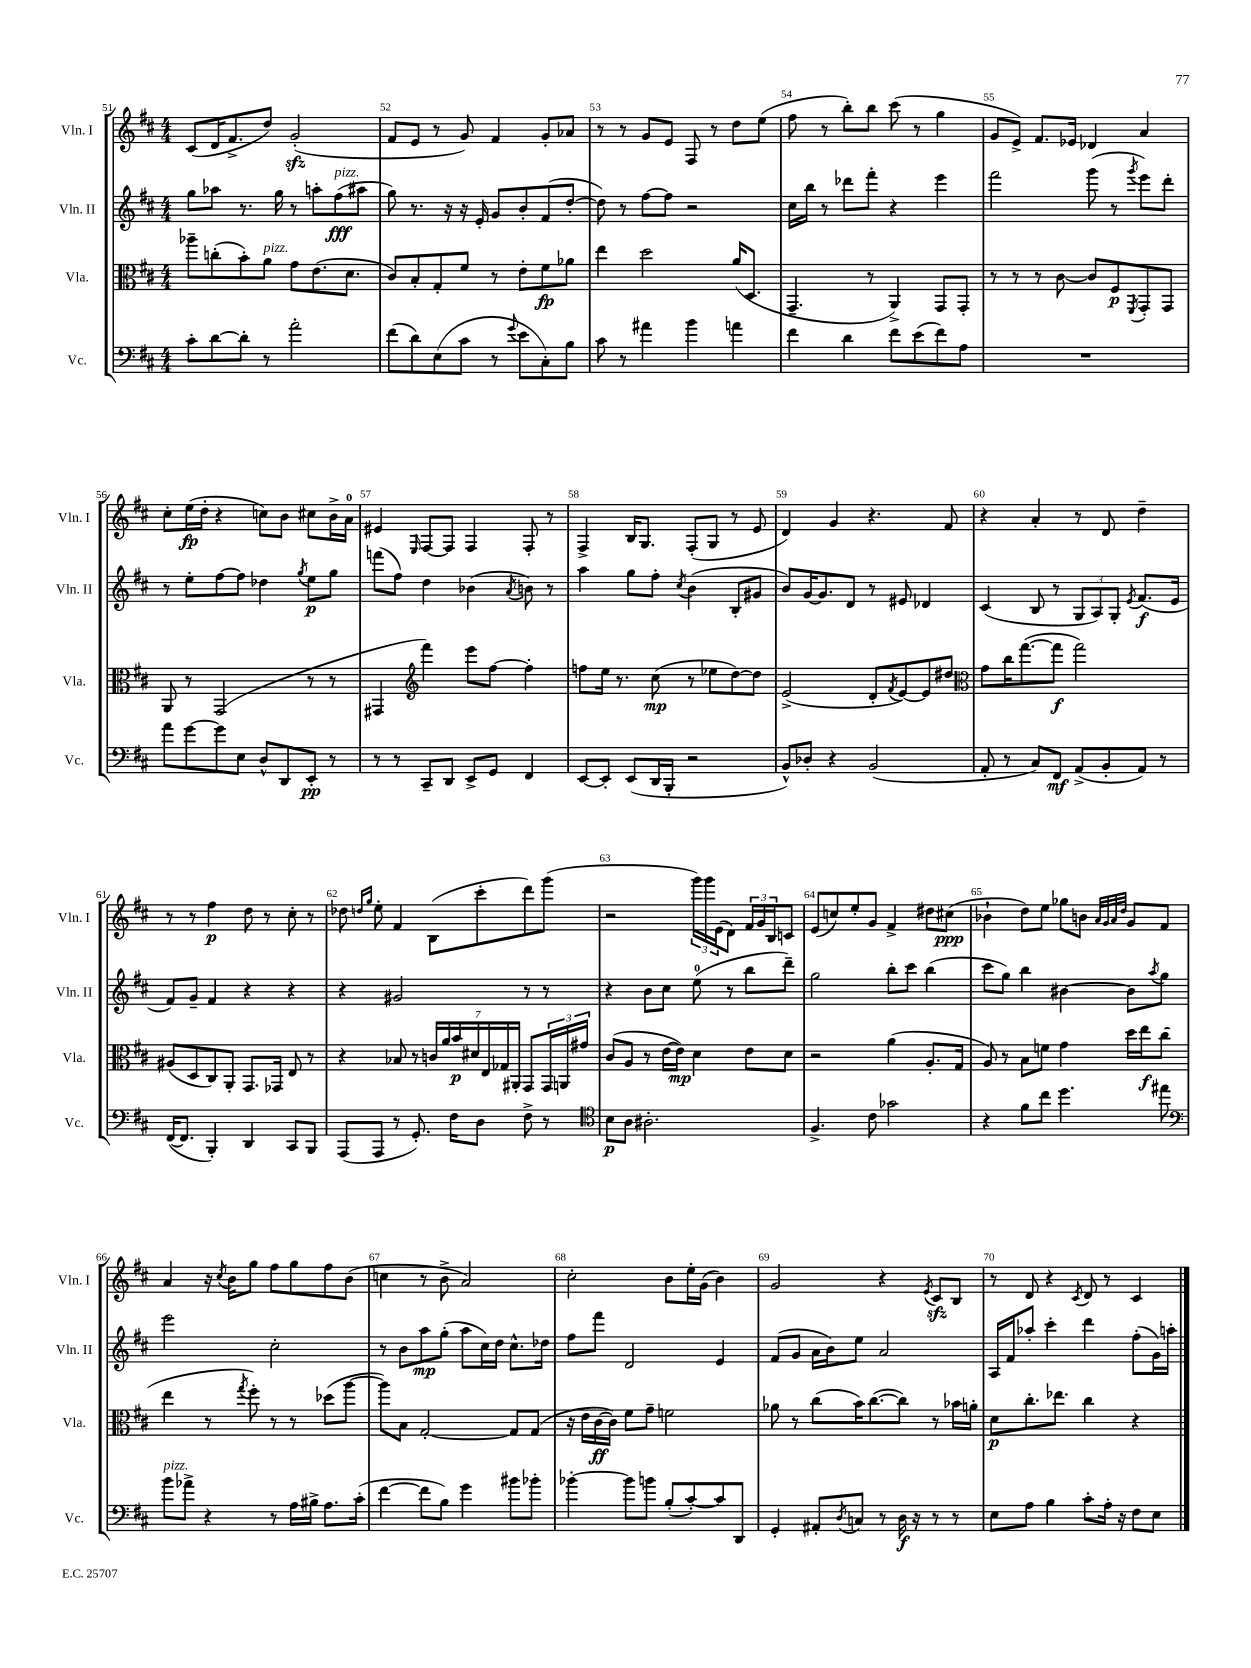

**kern	**dynam	**kern	**dynam	**kern	**dynam	**kern	**dynam
*part4	*part4	*part3	*part3	*part2	*part2	*part1	*part1
*staff4	*staff4	*staff3	*staff3	*staff2	*staff2	*staff1	*staff1
*I"Vc.	*	*I"Vla.	*	*I"Vln. II	*	*I"Vln. I	*
*I'Vc.	*	*I'Vla.	*	*I'Vln. II	*	*I'Vln. I	*
*clefF4	*	*clefC3	*	*clefG2	*	*clefG2	*
*k[f#c#]	*	*k[f#c#]	*	*k[f#c#]	*	*k[f#c#]	*
*M4/4	*	*M4/4	*	*M4/4	*	*M4/4	*
=51	=51	=51	=51	=51	=51	=51	=51
8c#'\L	.	8aa-X~\L	.	8gg\L	.	(8c#/L	.
[8d\	.	(8ccn'\	.	8aa-X\J	.	16d/K	.
.	.	.	.	.	.	8.f#^/	.
8d'\J]	.	8b'\)	.	8.r	.	.	.
!	!	!LO:TX:a:i:t=pizz.	!	!	!	!	!
8r	.	8a\J	.	.	.	8dd/J)	.
.	.	.	.	16gg\	.	.	.
2a'\	.	8g\L	.	8r	.	(2gzz'/	.
.	.	(8.e\	.	8aan'\L	.	.	.
!	!	!	!	!LO:TX:a:i:t=pizz.	!	!	!
.	.	.	.	(8ff#\	fff	.	.
.	.	8.d\J	.	.	.	.	.
.	.	.	.	8aa#X\J	.	.	.
=52	=52	=52	=52	=52	=52	=52	=52
(8f#\L	.	8c#/L)	.	8gg\)	.	8f#/L	.
8d\)	.	8B'/	.	8.r	.	8e/J	.
(8E\	.	8G'/	.	.	.	8r	.
.	.	.	.	16r	.	.	.
8c#\J	.	8f#/J	.	16r	.	8g/)	.
.	.	.	.	16e'/	.	.	.
8r	.	8r	.	8g/L	.	4f#/	.
8qqg/	.	.	.	.	.	.	.
8e\L	.	8e'\L	.	8b'/	.	.	.
8C#'\)	.	8f#\	fp	(8f#/	.	8g'/L	.
8B\J	.	8a-X\J	.	[8dd'/J	.	8a-X/J	.
=53	=53	=53	=53	=53	=53	=53	=53
8c#\	.	4ee\	.	8dd\])	.	8r	.
8r	.	.	.	8r	.	8r	.
4a#X\	.	2dd\	.	[8ff#\L	.	8g/L	.
.	.	.	.	8ff#\J]	.	8e/J	.
4b\	.	.	.	2r	.	8F#/	.
.	.	.	.	.	.	8r	.
4an\	.	(16a/KL	.	.	.	8dd\L	.
.	.	8.D/J	.	.	.	.	.
.	.	.	.	.	.	(8ee\J	.
=54	=54	=54	=54	=54	=54	=54	=54
4f#\	.	4.GG~/	.	16cc#\LL	.	8ff#\	.
.	.	.	.	16bb\JJ	.	.	.
.	.	.	.	8r	.	8r	.
4d\	.	.	.	8ddd-X\L	.	8bb'\L)	.
.	.	8r	.	8fff#'\J	.	8bb\J	.
8f#\L	.	4AA^/)	.	4r	.	(8ccc#\	.
(8e\	.	.	.	.	.	8r	.
8f#\)	.	8GG/L	.	4eee\	.	4gg\	.
8A\J	.	8GG'/J	.	.	.	.	.
=55	=55	=55	=55	=55	=55	=55	=55
1r	.	8r	.	2fff#\	.	8g/L	.
.	.	8r	.	.	.	8e^/J)	.
.	.	8r	.	.	.	8.f#/L	.
.	.	[8c#\	.	.	.	.	.
.	.	.	.	.	.	16e-X/Jk	.
.	.	8c#/L]	.	(8ggg\	.	4d-X/	.
.	.	8F#/	p	8r	.	.	.
.	.	8qFF#/	.	8qggg/	.	.	.
.	.	8GG'/	.	8eee\L)	.	4a/	.
.	.	8GG/J	.	8ddd'\J	.	.	.
!!LO:LB:g=z
=56	=56	=56	=56	=56	=56	=56	=56
8a\L	.	8AA/	.	8r	.	8cc#'\L	.
[8g\	.	8r	.	8ee'\L	.	(16ee\L	fp
.	.	.	.	.	.	16dd'\JJ	.
8g\]	.	(2GG/	.	[8ff#\	.	4r	.
8E\J	.	.	.	8ff#\J]	.	.	.
8D^^/L	.	.	.	4dd-X\	.	8ccn\L)	.
8DD/	.	.	.	.	.	8b\J	.
.	.	.	.	8qgg/	.	.	.
8EE'/J	pp	8r	.	8ee\L	p	8cc#X\L	.
8r	.	8r	.	8gg\J	.	16b^\L	.
.	.	.	.	.	.	16a\JJ	.
=57	=57	=57	=57	=57	=57	=57	=57
8r	.	4GG#X/	.	(8fffn\L	.	4e#X/	.
8r	.	.	.	8ff#\J)	.	.	.
*	*	*clefG2	*	*	*	*	*
.	.	.	.	.	.	16qqE/	.
8CC#~/L	.	4fff#\)	.	4dd\	.	[8F#/L	.
8DD/J	.	.	.	.	.	8F#/J]	.
8EE^/L	.	8eee\L	.	(4b-X\	.	4F#/	.
8GG/J	.	[8ff#\J	.	.	.	.	.
.	.	.	.	8qa/	.	.	.
4FF#/	.	4ff#'\]	.	8bn\)	.	8F#'/	.
.	.	.	.	8r	.	8r	.
=58	=58	=58	=58	=58	=58	=58	=58
[8EE/L	.	8ffn\L	.	4aa\	.	4F#^/	.
8EE'/J]	.	16ee\Jk	.	.	.	.	.
.	.	8.r	.	.	.	.	.
(8EE/L	.	.	.	8gg\L	.	16B/KL	.
.	.	.	.	.	.	8.G/J	.
16DD/L	.	(8cc#\	mp	8ff#'\J	.	.	.
16BBB'/JJ	.	.	.	.	.	.	.
.	.	.	.	8qcc#/	.	.	.
2r	.	8r	.	(4b\	.	(8F#'/L	.
.	.	8ee-X\L	.	.	.	8G/J	.
.	.	[8dd\)	.	8B'/L	.	8r	.
.	.	8dd\J]	.	8g#X/J	.	8e/	.
=59	=59	=59	=59	=59	=59	=59	=59
8BB^^/L)	.	(2e^/	.	8b/L)	.	4d/)	.
8D-X'/J	.	.	.	[16g/K	.	.	.
.	.	.	.	8.g/]	.	.	.
4r	.	.	.	.	.	4g/	.
.	.	.	.	8d/J	.	.	.
(2BB/	.	8d'/L	.	8r	.	4.r	.
.	.	8qf#/	.	.	.	.	.
.	.	[8e/)	.	8e#X/	.	.	.
.	.	8e/]	.	4d-X/	.	.	.
.	.	8dd#X/J	.	.	.	8f#/	.
=60	=60	=60	=60	=60	=60	=60	=60
*	*	*clefC3	*	*	*	*	*
8AA'/	.	8g\L	.	(4c#/	.	4r	.
8r	.	16cc#\K	.	.	.	.	.
.	.	([8.gg\	.	.	.	.	.
8C#/L)	.	.	.	8B/	.	4a'/	.
8FF#/J	mf	8gg\J]	f	8r	.	.	.
(8AA^/L	.	2gg\)	.	12G/L	.	8r	.
.	.	.	.	12A/)	.	.	.
8BB'/	.	.	.	.	.	8d/	.
.	.	.	.	12G'/J	.	.	.
.	.	.	.	8qe/	.	.	.
8AA/J)	.	.	.	(8.f#/L	f	4dd~\	.
8r	.	.	.	.	.	.	.
.	.	.	.	16e/Jk	.	.	.
!!LO:LB:g=z
=61	=61	=61	=61	=61	=61	=61	=61
([16FF#/KL	.	(8A#X/L	.	8f#/L)	.	8r	.
8.FF#/J]	.	.	.	.	.	.	.
.	.	8D/	.	8g~/J	.	8r	.
4BBB'/)	.	8C#/)	.	4f#/	.	4ff#\	p
.	.	8AA'/J	.	.	.	.	.
4DD/	.	8.GG/L	.	4r	.	8dd\	.
.	.	.	.	.	.	8r	.
.	.	16GG-X/Jk	.	.	.	.	.
8CC#/L	.	8E/	.	4r	.	8cc#'\	.
8BBB/J	.	8r	.	.	.	8r	.
=62	=62	=62	=62	=62	=62	=62	=62
(8AAA/L	.	4r	.	4r	.	8dd-X\	.
.	.	.	.	.	.	16qqddn/LL	.
.	.	.	.	.	.	16qqgg/JJ	.
8AAA/J	.	.	.	.	.	8ee'\	.
8r	.	8B-X/	.	2g#X/	.	4f#/	.
8.GG'/)	.	8r	.	.	.	.	.
.	.	28cn/LL	.	.	.	(8B\L	.
.	.	28a/	.	.	.	.	.
16F#\KL	.	.	.	.	.	.	.
.	.	28b/	p	.	.	.	.
.	.	28d#X/	.	.	.	.	.
8D\J	.	.	.	.	.	8ccc#'\	.
.	.	28E/	.	.	.	.	.
.	.	28G-X/	.	.	.	.	.
.	.	28AA#X'/JJ	.	.	.	.	.
8F#^\	.	8GG/L	.	8r	.	8ddd\)	.
8r	.	24GG/L	.	8r	.	(8ggg\J	.
.	.	24AAn/	.	.	.	.	.
.	.	24g#X/JJ	.	.	.	.	.
=63	=63	=63	=63	=63	=63	=63	=63
*clefC4	*	*	*	*	*	*	*
8B\L	p	(8c#/L	.	4r	.	2r	.
8A\J	.	8A/J	.	.	.	.	.
2.A#X'\	.	8r	.	8b\L	.	.	.
.	.	[16e\LL	.	8cc#\J	.	.	.
.	.	16e\JJ])	mp	.	.	.	.
.	.	4d\	.	(8ee\	.	24ggg\LL)	.
.	.	.	.	.	.	24ggg\	.
.	.	.	.	.	.	(24e\J	.
.	.	.	.	8r	.	8d\J)	.
.	.	8e\L	.	8bb\L	.	24f#/LL	.
.	.	.	.	.	.	24g/	.
.	.	.	.	.	.	24B/J	.
.	.	8d\J	.	8ddd~\J)	.	8cn/J	.
=64	=64	=64	=64	=64	=64	=64	=64
4.F#^/	.	2r	.	2gg\	.	(8e/L	.
.	.	.	.	.	.	8ccn/)	.
.	.	.	.	.	.	8ee'/	.
8c#\	.	.	.	.	.	8g/J	.
2g-X\	.	(4a\	.	8bb'\L	.	4f#^/	.
.	.	.	.	8ccc#\J	.	.	.
.	.	8.A'/L	.	(4bb\	.	8dd#X\L	.
.	.	.	.	.	.	(8cc#X\J	ppp
.	.	16G/Jk	.	.	.	.	.
=65	=65	=65	=65	=65	=65	=65	=65
4r	.	8A/)	.	8ccc#\L	.	4b-X`\	.
.	.	8r	.	8gg\J)	.	.	.
8f#\L	.	8B\L	.	4bb\	.	8dd\L)	.
8cc#\J	.	8fn\J	.	.	.	8ee\J	.
4.dd\	.	4g\	.	[4b#X\	.	8gg-X\L	.
.	.	.	.	.	.	8bn\J	.
.	.	.	.	.	.	32qqa/LLL	.
.	.	.	.	.	.	32qqg/	.
.	.	.	.	.	.	32qqa/	.
.	.	.	.	.	.	32qqdd/JJJ	.
.	.	16dd\LL	.	8b#\L]	.	8g/L	.
.	.	16ee\J	f	.	.	.	.
.	.	.	.	8qaa/	.	.	.
8ee#X\	.	(8cc#\J	.	8gg\J	.	8f#/J	.
!!LO:LB:g=z
=66	=66	=66	=66	=66	=66	=66	=66
*clefF4	*	*	*	*	*	*	*
!LO:TX:a:i:t=pizz.	!	!	!	!	!	!	!
8b\L	.	4ee\	.	2eee\	.	4a/	.
8a-X^\J	.	.	.	.	.	.	.
4r	.	8r	.	.	.	16r	.
.	.	.	.	.	.	8qcc#/	.
.	.	.	.	.	.	16b\KL	.
.	.	8qgg/	.	.	.	.	.
.	.	8ff#'\)	.	.	.	8gg\J	.
8r	.	8r	.	2cc#'\	.	8ff#\L	.
16A\LL	.	8r	.	.	.	8gg\	.
16B#X^\JJ	.	.	.	.	.	.	.
8.A\L	.	(8dd-X\L	.	.	.	8ff#\	.
.	.	[8aa\J	.	.	.	(8b\J	.
(16c#'\Jk	.	.	.	.	.	.	.
=67	=67	=67	=67	=67	=67	=67	=67
[4f#\	.	8aa\L])	.	8r	.	4ccn\	.
.	.	8B\J	.	8b\L	.	.	.
8f#\L]	.	[2G'/	.	8aa\	mp	8r	.
8B\J)	.	.	.	(8gg'\J	.	8b^\	.
4g\	.	.	.	8aa\L	.	2a/)	.
.	.	.	.	16cc#\L)	.	.	.
.	.	.	.	16dd\JJ	.	.	.
8b#X\L	.	8G/L]	.	8.cc#^^\L	.	.	.
8b-X'\J	.	(8G/J	.	.	.	.	.
.	.	.	.	16dd-X\Jk	.	.	.
=68	=68	=68	=68	=68	=68	=68	=68
[4b-X'\	.	16r	.	8ff#\L	.	2cc#'\	.
.	.	16e\LL	.	.	.	.	.
.	.	[16c#\	ff	8fff#\J	.	.	.
.	.	16c#\JJ])	.	.	.	.	.
8b-\L]	.	8f#\L	.	2d/	.	.	.
8bn\J	.	8g~\J	.	.	.	.	.
(8B'/L	.	2fn\	.	.	.	8b\L	.
[8c#'/)	.	.	.	.	.	16ee'\L	.
.	.	.	.	.	.	(16g\JJ	.
8c#/]	.	.	.	4e/	.	4b\)	.
8DD/J	.	.	.	.	.	.	.
=69	=69	=69	=69	=69	=69	=69	=69
4GG'/	.	8a-X\	.	(8f#/L	.	2g/	.
.	.	8r	.	8g/J	.	.	.
8AA#X'/L	.	(8cc#\L	.	16a\LL	.	.	.
.	.	.	.	16b\J)	.	.	.
8qD/	.	.	.	.	.	.	.
8Cn/J	.	16b\K)	.	8ee\J	.	.	.
.	.	([8.cc#\	.	.	.	.	.
8r	.	.	.	2a/	.	4r	.
16D\	f	8cc#\J])	.	.	.	.	.
16r	.	.	.	.	.	.	.
.	.	.	.	.	.	8qe/	.
8r	.	8r	.	.	.	8c#zz/L	.
8r	.	16b-X\LL	.	.	.	8B/J	.
.	.	16an'\JJ	.	.	.	.	.
=70	=70	=70	=70	=70	=70	=70	=70
8E\L	.	8d\L	p	16A/LL	.	8r	.
.	.	.	.	16f#/J	.	.	.
8A\J	.	8.cc#'\	.	8aa-X'/J	.	8d/	.
4B\	.	.	.	4ccc#'\	.	4r	.
.	.	8.ee-X\J	.	.	.	.	.
.	.	.	.	.	.	8qc#/	.
8c#'\L	.	4cc#\	.	4ddd\	.	8d/	.
16A'\Jk	.	.	.	.	.	8r	.
16r	.	.	.	.	.	.	.
8F#\L	.	4r	.	(8ff#'\L	.	4c#/	.
8E\J	.	.	.	16g\L)	.	.	.
.	.	.	.	16aan'\JJ	.	.	.
==	==	==	==	==	==	==	==
*-	*-	*-	*-	*-	*-	*-	*-
